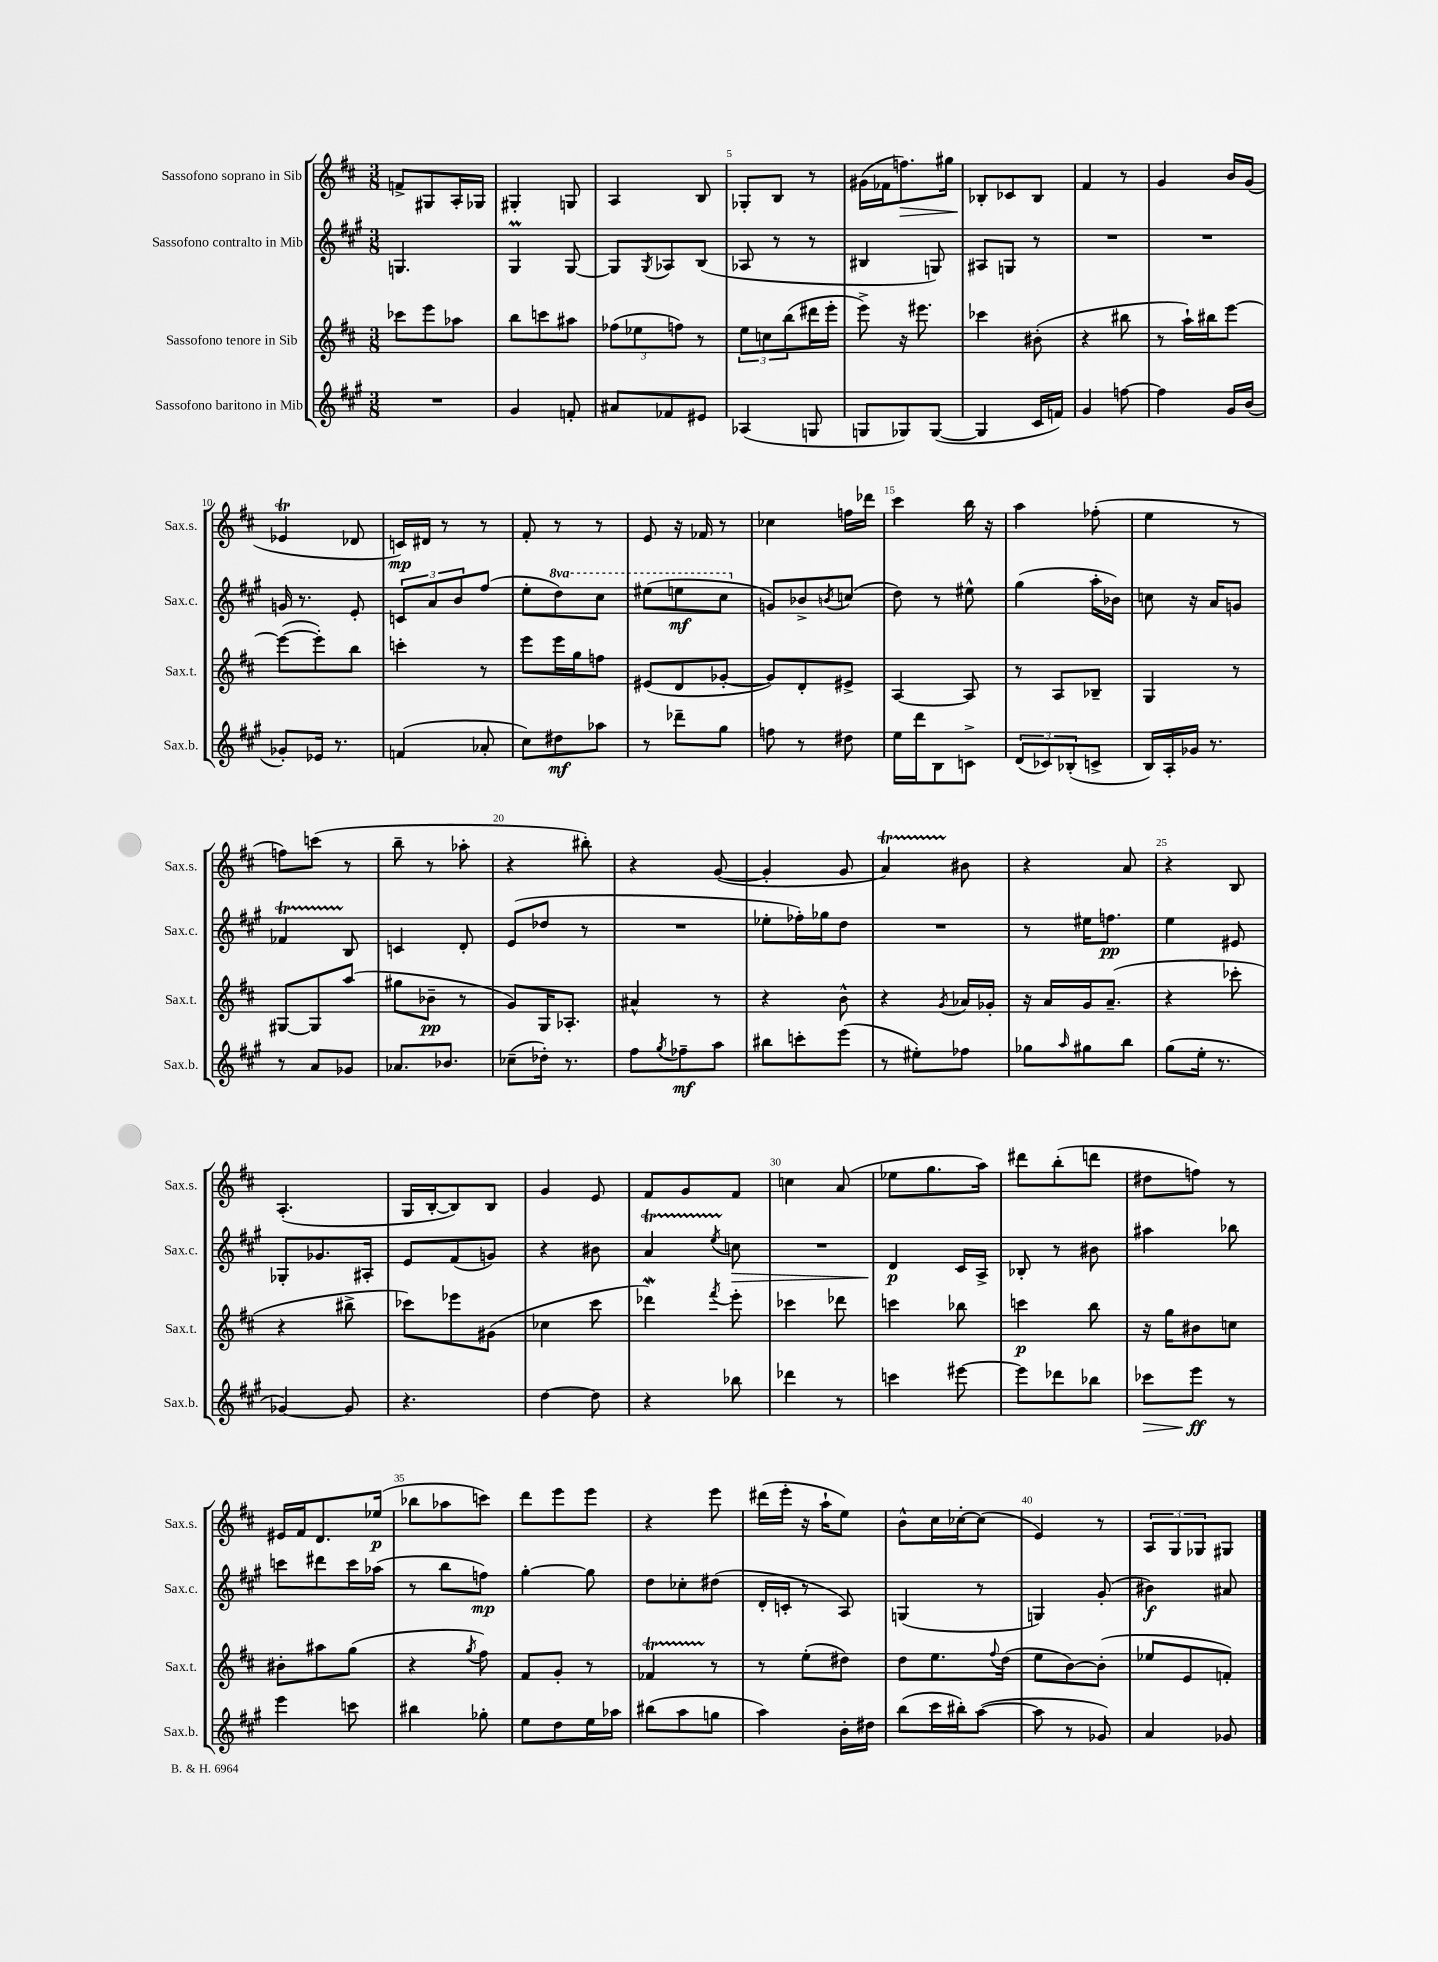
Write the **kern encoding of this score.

**kern	**kern	**kern	**kern
*staff4	*staff3	*staff2	*staff1
*clefG2	*clefG2	*clefG2	*clefG2
*k[f#c#g#]	*k[f#c#]	*k[f#c#g#]	*k[f#c#]
*M3/8	*M3/8	*M3/8	*M3/8
4.r	8ccc-	4.G	8f^
.	8eee	.	8G#
.	8aa-	.	16A'
.	.	.	16G-
=	=	=	=
4g#	8bb	4G#	4G#'
.	8ccc	.	.
8f'	8aa#	[8G#	8G
=	=	=	=
8a#	(12ff-	8G#]	4A
.	12ee-	.	.
.	.	8qG#	.
8f-	.	8A-	.
.	12ff)	.	.
8e#	8r	(8B	8B
=	=	=	=
(4A-	12ee	8A-	8G-'
.	12cc	.	.
.	.	8r	8B
.	(12bb	.	.
8G	16ddd#	8r	8r
.	16eee'	.	.
=	=	=	=
8G	8eee^)	4B#	(16g#
.	.	.	16f-
8G-)	16r	.	8.ff)
.	8.eee#	.	.
([8G-	.	8G)	.
.	.	.	16gg#
=	=	=	=
4G-]	4ccc-	8A#	8B-'
.	.	8G	8c-
16c#	(8b#'	8r	8B-
16f)	.	.	.
=	=	=	=
4g#	4r	4.r	4f#
[8ff	8bb#	.	8r
=	=	=	=
4ff]	8r	4.r	4g
.	16aa`)	.	.
.	16bb#	.	.
16g#	[8eee	.	16b
(16b	.	.	(16g
=	=	=	=
8g-')	(8eee_	16g	4e-
.	.	8.r	.
16e-	8eee'])	.	.
8.r	.	.	.
.	8bb	8e'	8d-
=	=	=	=
(4f	4ccc'	12c	16c)
.	.	.	16d#
.	.	12a	.
.	.	.	8r
.	.	12b	.
8a-'	8r	(8ff#	8r
=	=	=	=
8cc#)	8eee	8ee'	8f#'
8dd#	16eee	8ddd)	8r
.	16gg	.	.
8aa-	8ff	8ccc#	8r
=	=	=	=
8r	(8e#	(8eee#	8e
8ddd-~	8d	8eee	16r
.	.	.	16f-
8gg#	[8g-'	8ccc#	8r
=	=	=	=
8ff	8g-])	8g)	4cc-
8r	8d'	8b-^	.
.	.	8qb	.
8dd#	8e#^	(8cc	16ff
.	.	.	16ddd-
=	=	=	=
16ee	[4A	8dd)	4ccc#
16ddd	.	.	.
8B	.	8r	.
8c^	8A]	8ee#^^	16bb
.	.	.	16r
=	=	=	=
(12d	8r	(4gg#	4aa
12c-)	.	.	.
.	8A	.	.
(12B-'	.	.	.
8c^	8B-~	16aa'	(8ff-'
.	.	16b-)	.
=	=	=	=
16B)	4G	8cc	4ee
16A'	.	.	.
16g-	.	16r	.
8.r	.	16a	.
.	8r	8g	8r
=	=	=	=
8r	[8G#	4f-	8ff)
8a	8G#]	.	(8ccc
8g-	(8aa	8B	8r
=	=	=	=
8.a-	8gg#	4c	8bb~
.	8b-~	.	8r
8.b-	.	.	.
.	8r	8d'	8aa-'
=	=	=	=
(8cc-~	8g)	(8e	4r
16dd-')	16G	8dd-	.
8.r	8.A-'	.	.
.	.	8r	8bb#')
=	=	=	=
8ff#	4a#^^	4.r	4r
8qgg#	.	.	.
8ff-~	.	.	.
8aa	8r	.	([8g
=	=	=	=
8bb#	4r	8ee-'	4g']
8ccc'	.	16ff-')	.
.	.	16gg-	.
(8eee	8b^^	8dd	8g
=	=	=	=
8r	4r	4.r	4a)
8ee#')	.	.	.
.	8qg	.	.
8ff-	16a-	.	8b#
.	16g-'	.	.
=	=	=	=
8gg-	16r	8r	4r
.	16a	.	.
16qqaa	.	.	.
8gg#	16g	16ee#	.
.	(8.a~	8.ff	.
8bb	.	.	8a
=	=	=	=
(8gg#	4r	4ee	4r
16ee'	.	.	.
8.r	.	.	.
.	8ccc-'	8e#	8B
=	=	=	=
[4g-)	4r	8G-'	(4.A'
.	.	8.g-	.
8g-]	8bb#^	.	.
.	.	16A#'	.
=	=	=	=
4.r	8ccc-)	8e	16G
.	.	.	[16B'
.	8eee-	(8f#	8B])
.	(8g#	8g)	8B
=	=	=	=
[4dd	4cc-	4r	4g
8dd]	8ccc#	8b#	8e
=	=	=	=
4r	4ddd-)	4a	8f#
.	.	.	8g
.	8qfff#	8qee	.
8bb-	8eee'	8cc	8f#
=	=	=	=
4ddd-	4ccc-	4.r	4cc
8r	8ddd-	.	(8a
=	=	=	=
4ccc	4ccc	4d	8ee-
.	.	.	8.gg
[8eee#	8bb-	16c#	.
.	.	16A^	16aa)
=	=	=	=
8eee#]	4ccc	8B-'	8ddd#
8ddd-	.	8r	(8bb'
8bb-	8bb	8b#	8ddd
=	=	=	=
8ccc-	16r	4aa#	8dd#
.	16gg	.	.
8eee	8b#	.	8ff)
8r	8cc	8bb-	8r
=	=	=	=
4eee	8b#'	8ccc	16e#
.	.	.	16f#
.	8aa#	8ddd#	8.d
8ccc	(8gg	16ccc	.
.	.	(16aa-	(16ee-
=	=	=	=
4bb#	4r	8r	8bb-
.	.	8bb	8aa-
.	8qgg	.	.
8gg-'	8ff#)	8ff)	8ccc)
=	=	=	=
8ee	8f#	[4gg#'	8ddd
8dd	8g'	.	8eee
16ee	8r	8gg#]	8eee
16aa-	.	.	.
=	=	=	=
(8bb#	4f-	8dd	4r
8aa	.	8cc-'	.
8gg	8r	(8dd#	8eee
=	=	=	=
4aa)	8r	16d'	(16ddd#
.	.	16c'	16eee'
.	(8ee'	8r	16r
.	.	.	16aa`
16b'	8dd#)	8A)	8ee)
16dd#	.	.	.
=	=	=	=
(8bb	8dd	(4G	8b^^
16ccc#	8.ee	.	16cc#
16bb#')	.	.	[16cc-'
([8aa	.	8r	(8cc-]
.	8qqff#	.	.
.	(16dd	.	.
=	=	=	=
8aa]	8ee	4G)	4e)
8r	[8b)	.	.
8g-)	(8b']	(8g#'	8r
=	=	=	=
4a	8ee-	4b#)	12A
.	.	.	12G
.	8e	.	.
.	.	.	12G-
8g-	8f')	8a#	8G#
==	==	==	==
*-	*-	*-	*-
